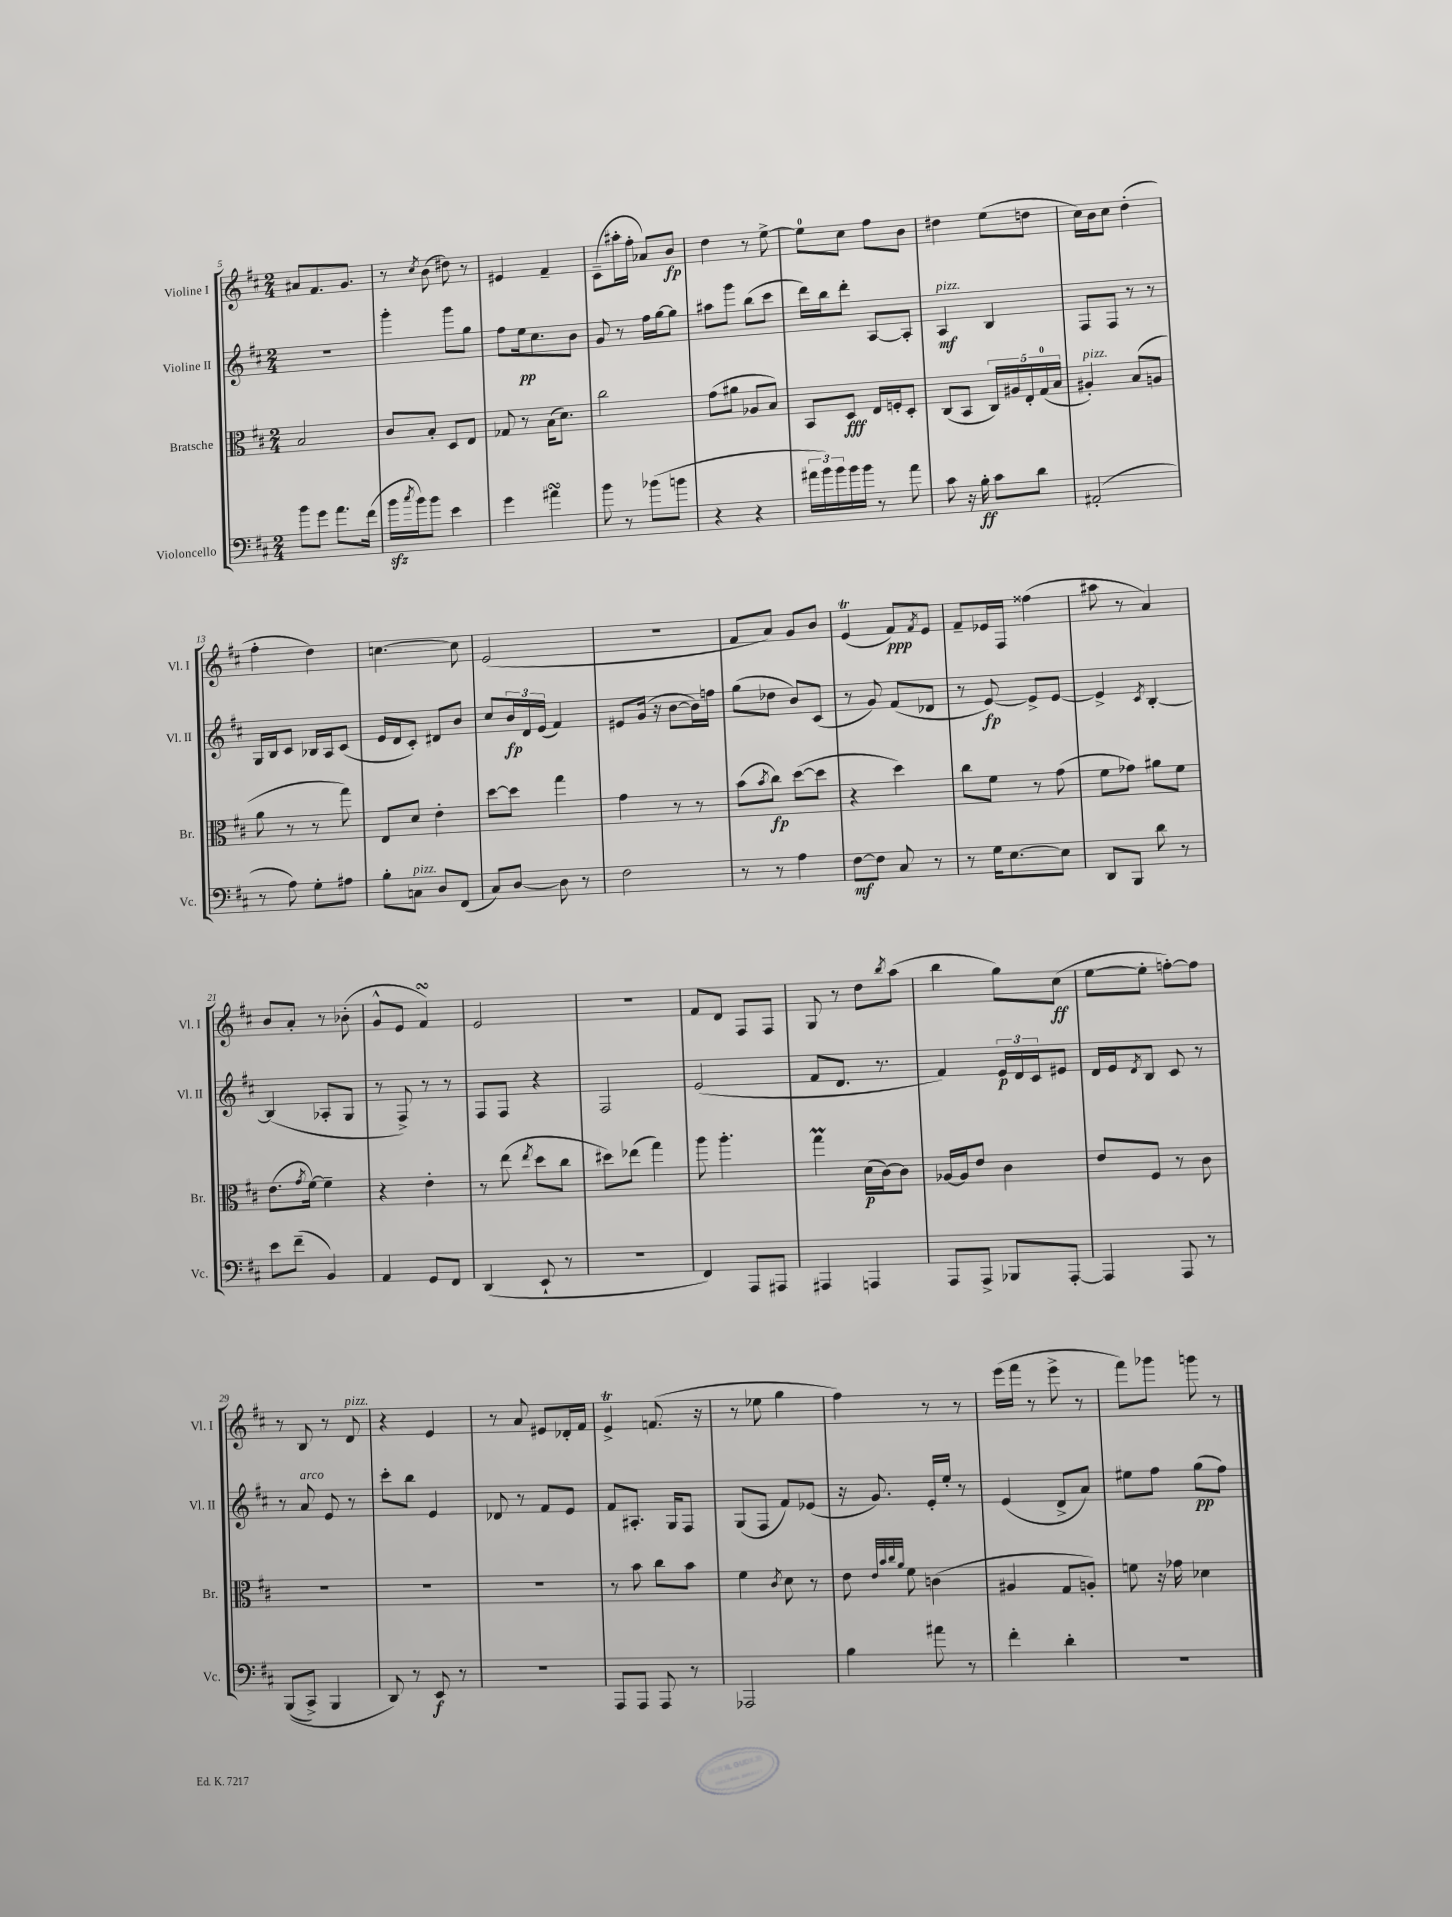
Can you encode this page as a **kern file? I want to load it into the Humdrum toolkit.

**kern	**dynam	**kern	**dynam	**kern	**dynam	**kern	**dynam
*part4	*part4	*part3	*part3	*part2	*part2	*part1	*part1
*staff4	*staff4	*staff3	*staff3	*staff2	*staff2	*staff1	*staff1
*I"Violoncello	*	*I"Bratsche	*	*I"Violine II	*	*I"Violine I	*
*I'Vc.	*	*I'Br.	*	*I'Vl. II	*	*I'Vl. I	*
*clefF4	*	*clefC3	*	*clefG2	*	*clefG2	*
*k[f#c#]	*	*k[f#c#]	*	*k[f#c#]	*	*k[f#c#]	*
*M2/4	*	*M2/4	*	*M2/4	*	*M2/4	*
=5	=5	=5	=5	=5	=5	=5	=5
8b\L	.	2B/	.	2r	.	8a#X/L	.
8g\J	.	.	.	.	.	8.f#/	.
8.a\L	.	.	.	.	.	.	.
.	.	.	.	.	.	8.g/J	.
(16f#\Jk	.	.	.	.	.	.	.
=6	=6	=6	=6	=6	=6	=6	=6
16bzz\LL	.	8c#/L	.	4ggg'\	.	8r	.
8qcc#/	.	.	.	.	.	.	.
16b\J)	.	.	.	.	.	.	.
.	.	.	.	.	.	8qcc#/	.
8b\J	.	8B'/J	.	.	.	(8b\	.
4e\	.	8D/L	.	8ggg\L	.	8dd#X\)	.
.	.	8E/J	.	8gg\J	.	8r	.
=7	=7	=7	=7	=7	=7	=7	=7
4g\	.	8G-X/	.	8ff#\L	.	4e#X/	.
.	.	8r	.	16ee\k	pp	.	.
.	.	.	.	8.cc#\	.	.	.
4a#XsSsS\	.	(16B\KL	.	.	.	4f#~/	.
.	.	8.d\J)	.	.	.	.	.
.	.	.	.	8b\J	.	.	.
=8	=8	=8	=8	=8	=8	=8	=8
8b\	.	2cc#\	.	8g/	.	(8c#~\L	.
8r	.	.	.	8r	.	16aa#X'\L	.
.	.	.	.	.	.	16ff#'\JJ	.
(8b-X\L	.	.	.	16ff#\LL	.	8a-X/L)	.
.	.	.	.	[16gg\J	.	.	.
8bn\J	.	.	.	8gg\J]	.	8b/J	fp
=9	=9	=9	=9	=9	=9	=9	=9
4r	.	(8g\L	.	8aa#X\L	.	4dd\	.
.	.	8a#X\J	.	8ggg\J	.	.	.
4r	.	8A-X/L	.	(8bb\L	.	8r	.
.	.	8B/J)	.	8ccc#\J	.	[8ee^\	.
=10	=10	=10	=10	=10	=10	=10	=10
24a#X\LL	.	8BB/L	.	16ddd\LL)	.	8ee\L]	.
24b\)	.	.	.	.	.	.	.
.	.	.	.	16bb\J	.	.	.
24b\	.	.	.	.	.	.	.
16b\	.	8D/J	fff	8ddd'\J	.	8cc#\J	.
16b\JJ	.	.	.	.	.	.	.
8r	.	16E/LL	.	[8A/L	.	8ff#\L	.
.	.	16Fn'/J	.	.	.	.	.
8a#\	.	8D'/J	.	8A'/J]	.	8b\J	.
=11	=11	=11	=11	=11	=11	=11	=11
!	!	!	!	!LO:TX:a:i:t=pizz.	!	!	!
8c#\	.	(8C#/L	.	4A/	mf	4dd#X\	.
16r	.	8BB/J	.	.	.	.	.
16B'\	ff	.	.	.	.	.	.
8c#\L	.	20C#/LL)	.	4B/	.	(8ee\L	.
.	.	20A#X/	.	.	.	.	.
.	.	20E'/	.	.	.	.	.
8d\J	.	.	.	.	.	8ddn\J	.
.	.	(20G/	.	.	.	.	.
.	.	20B/JJ	.	.	.	.	.
=12	=12	=12	=12	=12	=12	=12	=12
!	!	!LO:TX:a:i:t=pizz.	!	!	!	!	!
(2AA#X'/	.	4A#X'/)	.	8F#/L	.	16cc#\LL)	.
.	.	.	.	.	.	16b\J	.
.	.	.	.	8F#/J	.	8cc#\J	.
.	.	(8B/L	.	8r	.	(4dd'\	.
.	.	8An/J	.	8r	.	.	.
!!LO:LB:g=z
=13	=13	=13	=13	=13	=13	=13	=13
8r	.	8a\	.	16G/LL	.	4ff#'\	.
.	.	.	.	16B/J	.	.	.
8A\)	.	8r	.	8c#/J	.	.	.
8G'\L	.	8r	.	16B-X/LL	.	4dd\)	.
.	.	.	.	16A/J	.	.	.
8A#X\J	.	8gg\)	.	(8c#/J	.	.	.
=14	=14	=14	=14	=14	=14	=14	=14
8B'\L	.	8E/L	.	16e/LL	.	[4.ccn\	.
.	.	.	.	16d/J	.	.	.
!LO:TX:a:i:t=pizz.	!	!	!	!	!	!	!
8Cn\J	.	8d/J	.	8c#'/J)	.	.	.
8D/L	.	4e'\	.	8d#X/L	.	.	.
(8FF#/J	.	.	.	8b/J	.	8cc\]	.
=15	=15	=15	=15	=15	=15	=15	=15
8C#/L)	.	[8dd\L	.	8cc#/L	.	(2e/	.
[8D/J	.	8dd\J]	.	24b/L	fp	.	.
.	.	.	.	24d/	.	.	.
.	.	.	.	(24e/JJ	.	.	.
8D\]	.	4gg\	.	4f#/)	.	.	.
8r	.	.	.	.	.	.	.
=16	=16	=16	=16	=16	=16	=16	=16
2F#\	.	4g\	.	8e#X/L	.	2r	.
.	.	.	.	(16g/Jk	.	.	.
.	.	.	.	16r	.	.	.
.	.	8r	.	[8b\L	.	.	.
.	.	8r	.	16b\L])	.	.	.
.	.	.	.	16ffn\JJ	.	.	.
=17	=17	=17	=17	=17	=17	=17	=17
8r	.	(8b\L	.	(8gg\L	.	8f#/L	.
.	.	8qb/	.	.	.	.	.
8r	.	8cc#\J)	fp	8dd-X\J	.	8a/J)	.
4A\	.	([8dd\L	.	8b/L)	.	8g/L	.
.	.	8dd\J]	.	(8c#/J	.	8b/J	.
=18	=18	=18	=18	=18	=18	=18	=18
[8F#\L	mf	4r	.	8r	.	(4eT/	.
8F#\J]	.	.	.	8g/)	.	.	.
8C#/	.	4dd\)	.	(8f#/L	.	8f#/L)	ppp
.	.	.	.	.	.	8qf#/	.
8r	.	.	.	8d-X/J	.	8e/J	.
=19	=19	=19	=19	=19	=19	=19	=19
8r	.	8cc#\L	.	8r	.	8f#~/L	.
16G\KL	.	8f#\J	.	[8e/)	fp	16e-X/L	.
[8.E\	.	.	.	.	.	16F#/JJ	.
.	.	8r	.	8e^/L]	.	(4ff##X\	.
8E\J]	.	(8g\	.	[8e/J	.	.	.
=20	=20	=20	=20	=20	=20	=20	=20
8DD/L	.	8f#\L	.	4e^/]	.	8aa#X\	.
8BBB/J	.	8g-X\J)	.	.	.	8r	.
.	.	.	.	8qc#/	.	.	.
8d\	.	8a#X\L	.	[4B'/	.	4a/)	.
8r	.	8f#\J	.	.	.	.	.
!!LO:LB:g=z
=21	=21	=21	=21	=21	=21	=21	=21
8e\L	.	(8.e\L	.	(4B/]	.	8b/L	.
(8f#~\J	.	.	.	.	.	8a'/J	.
.	.	8qg/	.	.	.	.	.
.	.	[16f#\Jk)	.	.	.	.	.
4BB/)	.	4f#~\]	.	8A-X'/L	.	8r	.
.	.	.	.	8G/J	.	(8b-X'\	.
=22	=22	=22	=22	=22	=22	=22	=22
4AA/	.	4r	.	8r	.	8g^^/L	.
.	.	.	.	8F#^/)	.	8e/J	.
8GG/L	.	4e'\	.	8r	.	4f#sSsS/)	.
8FF#/J	.	.	.	8r	.	.	.
=23	=23	=23	=23	=23	=23	=23	=23
(4DD/	.	8r	.	8F#/L	.	2e/	.
.	.	(8ee\	.	8F#/J	.	.	.
.	.	8qee/	.	.	.	.	.
8EE`/	.	8dd\L	.	4r	.	.	.
8r	.	8cc#\J	.	.	.	.	.
=24	=24	=24	=24	=24	=24	=24	=24
2r	.	8dd#X\L)	.	2F#/	.	2r	.
.	.	(8ee-X\J	.	.	.	.	.
.	.	4gg\)	.	.	.	.	.
=25	=25	=25	=25	=25	=25	=25	=25
4FF#/)	.	8aa\	.	(2e/	.	8f#/L	.
.	.	4.aa'\	.	.	.	8d/J	.
8AAA/L	.	.	.	.	.	8F#/L	.
8AAA#X/J	.	.	.	.	.	8F#/J	.
=26	=26	=26	=26	=26	=26	=26	=26
4AAA#X/	.	4ggM\	.	8f#/L	.	8G/	.
.	.	.	.	8.d/J	.	8r	.
4AAAn/	.	(16d\LL	p	.	.	8dd\L	.
.	.	[16c#\J)	.	8.r	.	.	.
.	.	.	.	.	.	8qbb/	.
.	.	8c#\J]	.	.	.	(8aa\J	.
=27	=27	=27	=27	=27	=27	=27	=27
8AAA/L	.	[16A-X/LL	.	4f#/)	.	4bb\	.
.	.	16A-/J]	.	.	.	.	.
8AAA^/J	.	8e/J	.	.	.	.	.
8BBB-X/L	.	4c#\	.	24e/LL	p	8gg\L)	.
.	.	.	.	24d/	.	.	.
.	.	.	.	24c#/J	.	.	.
[8AAA'/J	.	.	.	8e#X/J	.	(8cc#\J	ff
=28	=28	=28	=28	=28	=28	=28	=28
4AAA/]	.	8e/L	.	16d/LL	.	[8ee\L	.
.	.	.	.	16e/J	.	.	.
.	.	.	.	8qd/	.	.	.
.	.	8F#/J	.	8B/J	.	8ee'\J]	.
8AAA/	.	8r	.	8c#/	.	[8ffn'\L)	.
8r	.	8c#\	.	8r	.	8ff\J]	.
!!LO:LB:g=z
=29	=29	=29	=29	=29	=29	=29	=29
((8BBB/L	.	2r	.	8r	.	8r	.
!	!	!	!	!LO:TX:a:i:t=arco	!	!	!
8CC#^/J)	.	.	.	8a/	.	8B/	.
4BBB/	.	.	.	8e/	.	8r	.
!	!	!	!	!	!	!LO:TX:a:i:t=pizz.	!
.	.	.	.	8r	.	8d/	.
=30	=30	=30	=30	=30	=30	=30	=30
8DD/)	.	2r	.	8ccc#'\L	.	4r	.
8r	.	.	.	8bb\J	.	.	.
8EE/	f	.	.	4e/	.	4e/	.
8r	.	.	.	.	.	.	.
=31	=31	=31	=31	=31	=31	=31	=31
2r	.	2r	.	8d-X/	.	8r	.
.	.	.	.	8r	.	8a/	.
.	.	.	.	8f#/L	.	8e#X/L	.
.	.	.	.	8e/J	.	16d-X'/L	.
.	.	.	.	.	.	16f#/JJ	.
=32	=32	=32	=32	=32	=32	=32	=32
8AAA/L	.	8r	.	8f#/L	.	4eT^/	.
8AAA/J	.	8b\	.	8.A#X'/J	.	.	.
8AAA/	.	8cc#\L	.	.	.	(8.fn/	.
.	.	.	.	16G/KL	.	.	.
8r	.	8b\J	.	8F#/J	.	.	.
.	.	.	.	.	.	16r	.
=33	=33	=33	=33	=33	=33	=33	=33
2AAA-X/	.	4f#\	.	(8G/L	.	8r	.
.	.	.	.	8F#/J	.	8ee-X\	.
.	.	8qc#/	.	.	.	.	.
.	.	8d\	.	8f#/L)	.	4gg\	.
.	.	8r	.	(8e-X/J	.	.	.
=34	=34	=34	=34	=34	=34	=34	=34
4B\	.	8e\	.	16r	.	4ff#\)	.
.	.	.	.	8.g/)	.	.	.
.	.	32qqe/LLL	.	.	.	.	.
.	.	32qqb/	.	.	.	.	.
.	.	32qqcc#/	.	.	.	.	.
.	.	32qqa/JJJ	.	.	.	.	.
.	.	8f#\	.	.	.	.	.
8a#X\	.	(4cn\	.	16e'/LL	.	8r	.
.	.	.	.	16ee'/JJ	.	.	.
8r	.	.	.	8r	.	8r	.
=35	=35	=35	=35	=35	=35	=35	=35
4f#'\	.	4A#X/	.	(4e/	.	(16eee\LL	.
.	.	.	.	.	.	16fff#\JJ	.
.	.	.	.	.	.	8r	.
4d'\	.	8G/L	.	8d^/L	.	8eee^\	.
.	.	8An'/J)	.	8a/J)	.	8r	.
=36	=36	=36	=36	=36	=36	=36	=36
2r	.	8fn\	.	8ee#X\L	.	8fff#\L)	.
.	.	16r	.	8ff#\J	.	8ggg-X\J	.
.	.	16g-X\	.	.	.	.	.
.	.	4d-X\	.	(8gg\L	pp	8gggn\	.
.	.	.	.	8ff#\J)	.	8r	.
==	==	==	==	==	==	==	==
*-	*-	*-	*-	*-	*-	*-	*-
